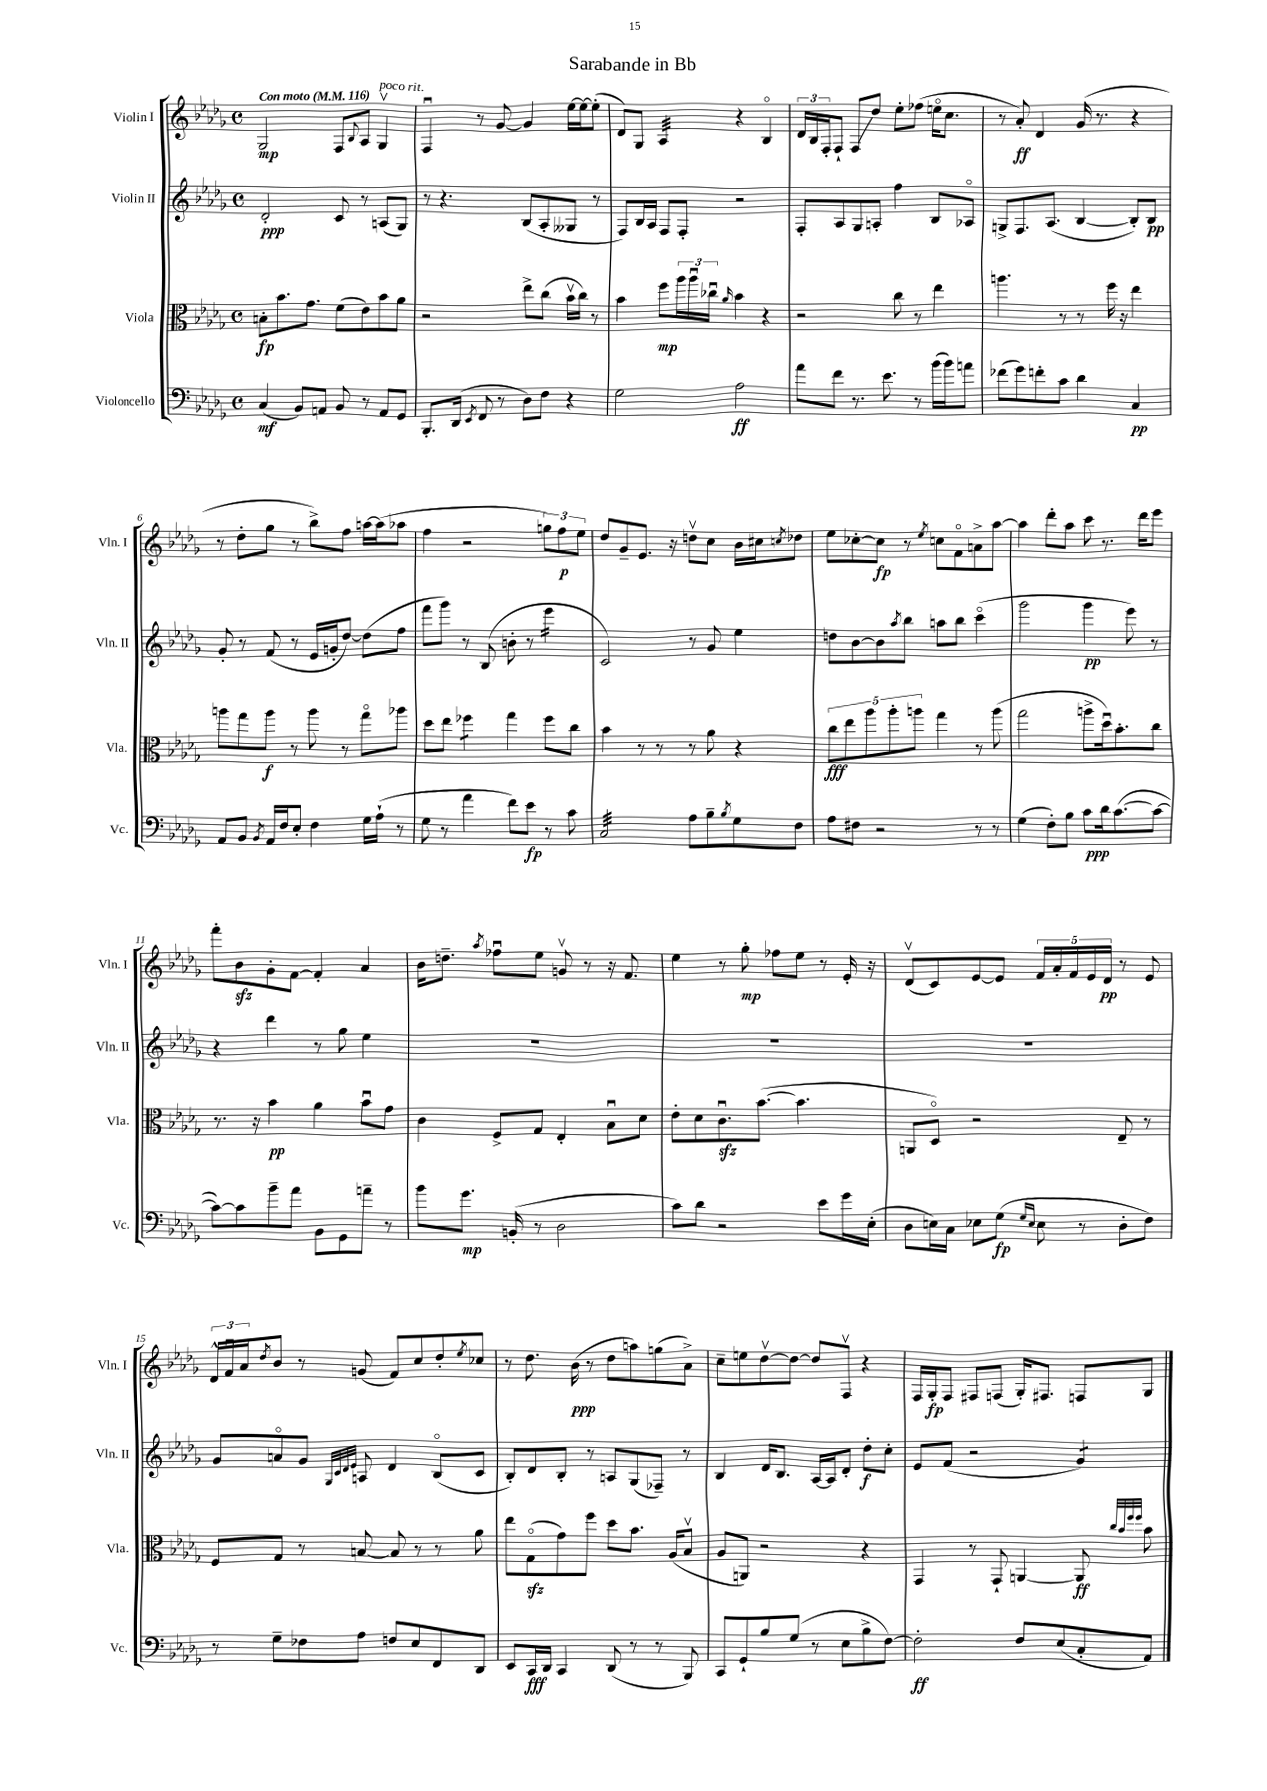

**kern	**kern	**kern	**kern
*staff4	*staff3	*staff2	*staff1
*clefF4	*clefC3	*clefG2	*clefG2
*k[b-e-a-d-g-]	*k[b-e-a-d-g-]	*k[b-e-a-d-g-]	*k[b-e-a-d-g-]
*M4/4	*M4/4	*M4/4	*M4/4
*met(c)	*met(c)	*met(c)	*met(c)
*MM116	*MM116	*MM116	*MM116
(4C	8B'	2d-'	2G-
.	8.b-	.	.
8BB-)	.	.	.
.	8.g-	.	.
8AA	.	.	.
8BB-	(8f	8c	8F
.	.	.	8qqB-
8r	8e-)	8r	8A-
8AA	8b-	(8A	4G-v
8GG-	8a-	8G-)	.
=	=	=	=
8.BBB-'	2r	8r	4Fu
.	.	4.r	.
(16DD-	.	.	.
8qEE-	.	.	.
8FF	.	.	8r
8r	.	.	[8g-
8D-)	8ee-^	(8B-	4g-]
8F	(8cc	8A-'	.
4r	16b-v	8G--	[16ee-
.	16cc)	.	16ee-_
.	8r	8r	(8ee-']
=	=	=	=
2G-	4b-	8F)	8d-)
.	.	16B-	8G-
.	.	16A-	.
.	8ff	8F	4A-
.	24aa-	8F'	.
.	24aa-u	.	.
.	24cc-u	.	.
.	16qqa-	.	.
2A-	4b-	2r	4r
.	4r	.	4B-o
=	=	=	=
8a-	2r	8F'	24d-
.	.	.	24B-
.	.	.	24F'
8f	.	8A-	8F`
8.r	.	8G-	8F
.	.	8A'	8dd-
8.e-	.	.	.
.	8cc	4ff	8ee-'
8r	8r	.	(8ff-
(16b-	4ee-	8B-	16eeo
16b-)	.	.	8.cc
8a	.	8A-o	.
=	=	=	=
(8f-	4.aa	8G^	8r
8g-)	.	8.F	8a-')
8f'	.	.	4d-
.	.	(8.A-	.
8c	8r	.	.
4d-	8r	[4B-	(16g-
.	.	.	8.r
.	16ff	.	.
.	16r	.	.
4C	4ee-	8B-'])	4r
.	.	8B-	.
=	=	=	=
8AA-	8aa	8g-'	8r
8BB-	8gg-	8r	8dd-'
8qBB-	.	.	.
16AA-	8aa	(8f	8gg-
16F	.	.	.
8E-'	8r	8r	8r
4F	8aa	16e-	8bb-^)
.	.	16g'	.
.	8r	[8dd-)	8ff
16G-	8gg-o	(8dd-]	[16aa
(16A-`	.	.	(16aa]
8r	8aa-	8ff	8aa-
=	=	=	=
8G-	8dd-	8fff	4ff
8r	8ee-	8ggg-)	.
4a-	4ff-	8r	2r
.	.	(8B-	.
8f)	4gg-	8b'	.
8e-	.	8r	.
8r	8ff-	4eee-	12gg)
.	.	.	12ff
8c	8cc	.	.
.	.	.	12ee-
=	=	=	=
2C	4b-	2c)	8dd-
.	.	.	8g-~
.	8r	.	8.e-
.	8r	.	.
.	.	.	16r
8A-	8r	8r	8ddv
8B-~	8a-	8g-	8cc
8qB-	.	.	.
8G-	4r	4ee-	16b-
.	.	.	16cc#
.	.	.	8qcc
8F	.	.	8dd-
=	=	=	=
8A-	10cc	8dd	8ee-
.	10ee-	.	.
8F#	.	[8b-	[8cc-'
.	10aa-	.	.
2r	.	8b-]	8cc-]
.	10aa-'	.	.
.	.	8qaa-	.
.	.	8bb-	8r
.	10aa	.	.
.	.	.	8qee-
.	4gg-	8aa	8cc
.	.	8bb-	8fo
8r	8r	(4ccco	8a^
8r	(8aa	.	[8aa-
=	=	=	=
(4G-	2gg-	2ggg-	4aa-]
8F')	.	.	8ddd-'
8B-	.	.	8aa-
8c	8aa^	4ggg-	8ccc
16d-	16dd-u)	.	8.r
([8.c	8.b-'	.	.
.	.	8eee-)	.
.	.	.	16ddd-
8c_	8cc	8r	8eee-
=	=	=	=
8c_)	8.r	4r	8fff'
8c]	.	.	8b-
.	16r	.	.
8b-~	4b-	4ddd-	8g-'
8a-	.	.	[8f
8BB-	4a-	8r	4f']
8GG-	.	8gg-	.
8a~	8b-u	4ee-	4a-
8r	8g-	.	.
=	=	=	=
8b-	4c	1r	16b-
.	.	.	8.dd~
8.g-	.	.	.
.	.	.	8qaa-
.	8F^	.	8ff-u
(16BB'	.	.	.
8r	8G-	.	8ee-
2D-	4E-'	.	8gv
.	.	.	8r
.	8B-u	.	16r
.	.	.	8.f
.	8d-	.	.
=	=	=	=
8c)	8e-'	1r	4ee-
8d-	8d-	.	.
2r	8.cu	.	8r
.	.	.	8gg-'
.	([8.b-	.	.
.	.	.	8ff-
.	4.b-]	.	8ee-
8e-	.	.	8r
16g-	.	.	16e-'
(16E-'	.	.	16r
=	=	=	=
8D-	8AA	1r	(8d-v
16E)	8D-o)	.	8c)
16C	.	.	.
8E-	2r	.	[8e-
(8G-	.	.	8e-]
16qqG-	.	.	.
16qqE-	.	.	.
8E-	.	.	20f
.	.	.	20a-'
.	.	.	20f
8r	.	.	.
.	.	.	20e-
.	.	.	20d-
8D-'	8E-~	.	8r
8F)	8r	.	8e-
=	=	=	=
8r	8F	8g-	24d-^^
.	.	.	24fu
.	.	.	24a-
.	.	.	8qdd-
8G-~	8G-	8ao	8b-
8F-	8r	8g-	8r
.	.	32qqG-	.
.	.	32qqc	.
.	.	32qqd-	.
.	.	32qqe-	.
8A-	[8B	8A	(8g
8F	8B]	4d-	8f)
8E-	8r	.	8cc
8FF	8r	(8B-o	8dd-'
.	.	.	8qee-
8DD-	8a-	8c	8cc-
=	=	=	=
8EE-	8ee-	8B-')	8r
16CC	(8G-o	8d-	8.dd-
16DD-	.	.	.
4CC	8g-)	8B-'	.
.	.	.	(16b-
.	8ff	8r	8r
(8DD-	8dd-	8A	8dd-
8r	8.b-	(8G-	8aa)
8r	.	8F-~)	(8gg
.	(16A-	.	.
8BBB-)	8B-v	8r	8a-^)
=	=	=	=
8CC	8A-	4B-	8cc~
8GG-`	8AA)	.	8ee
8B-	2r	16d-	[8dd-v
.	.	8.B-	.
(8G-	.	.	8dd-_
8r	.	[16A-	8dd-]
.	.	16A-]	.
8E-	.	8d-'	8Fv
8B-^	4r	8dd-'	4r
[8F)	.	8cc'	.
=	=	=	=
2F']	4GG-	8e-	16F
.	.	.	16G-'
.	.	(8f	8F
.	8r	2r	8F#
.	8GG-`	.	(8F
8F	[4AA	.	16G-')
.	.	.	8.F#
(8E-	.	.	.
8C'	8AA]	4g-)	8F
.	32qqcc	.	.
.	32qqb-	.	.
.	32qqff	.	.
.	32qqff	.	.
8AA-)	8b-	.	8G-
==	==	==	==
*-	*-	*-	*-
